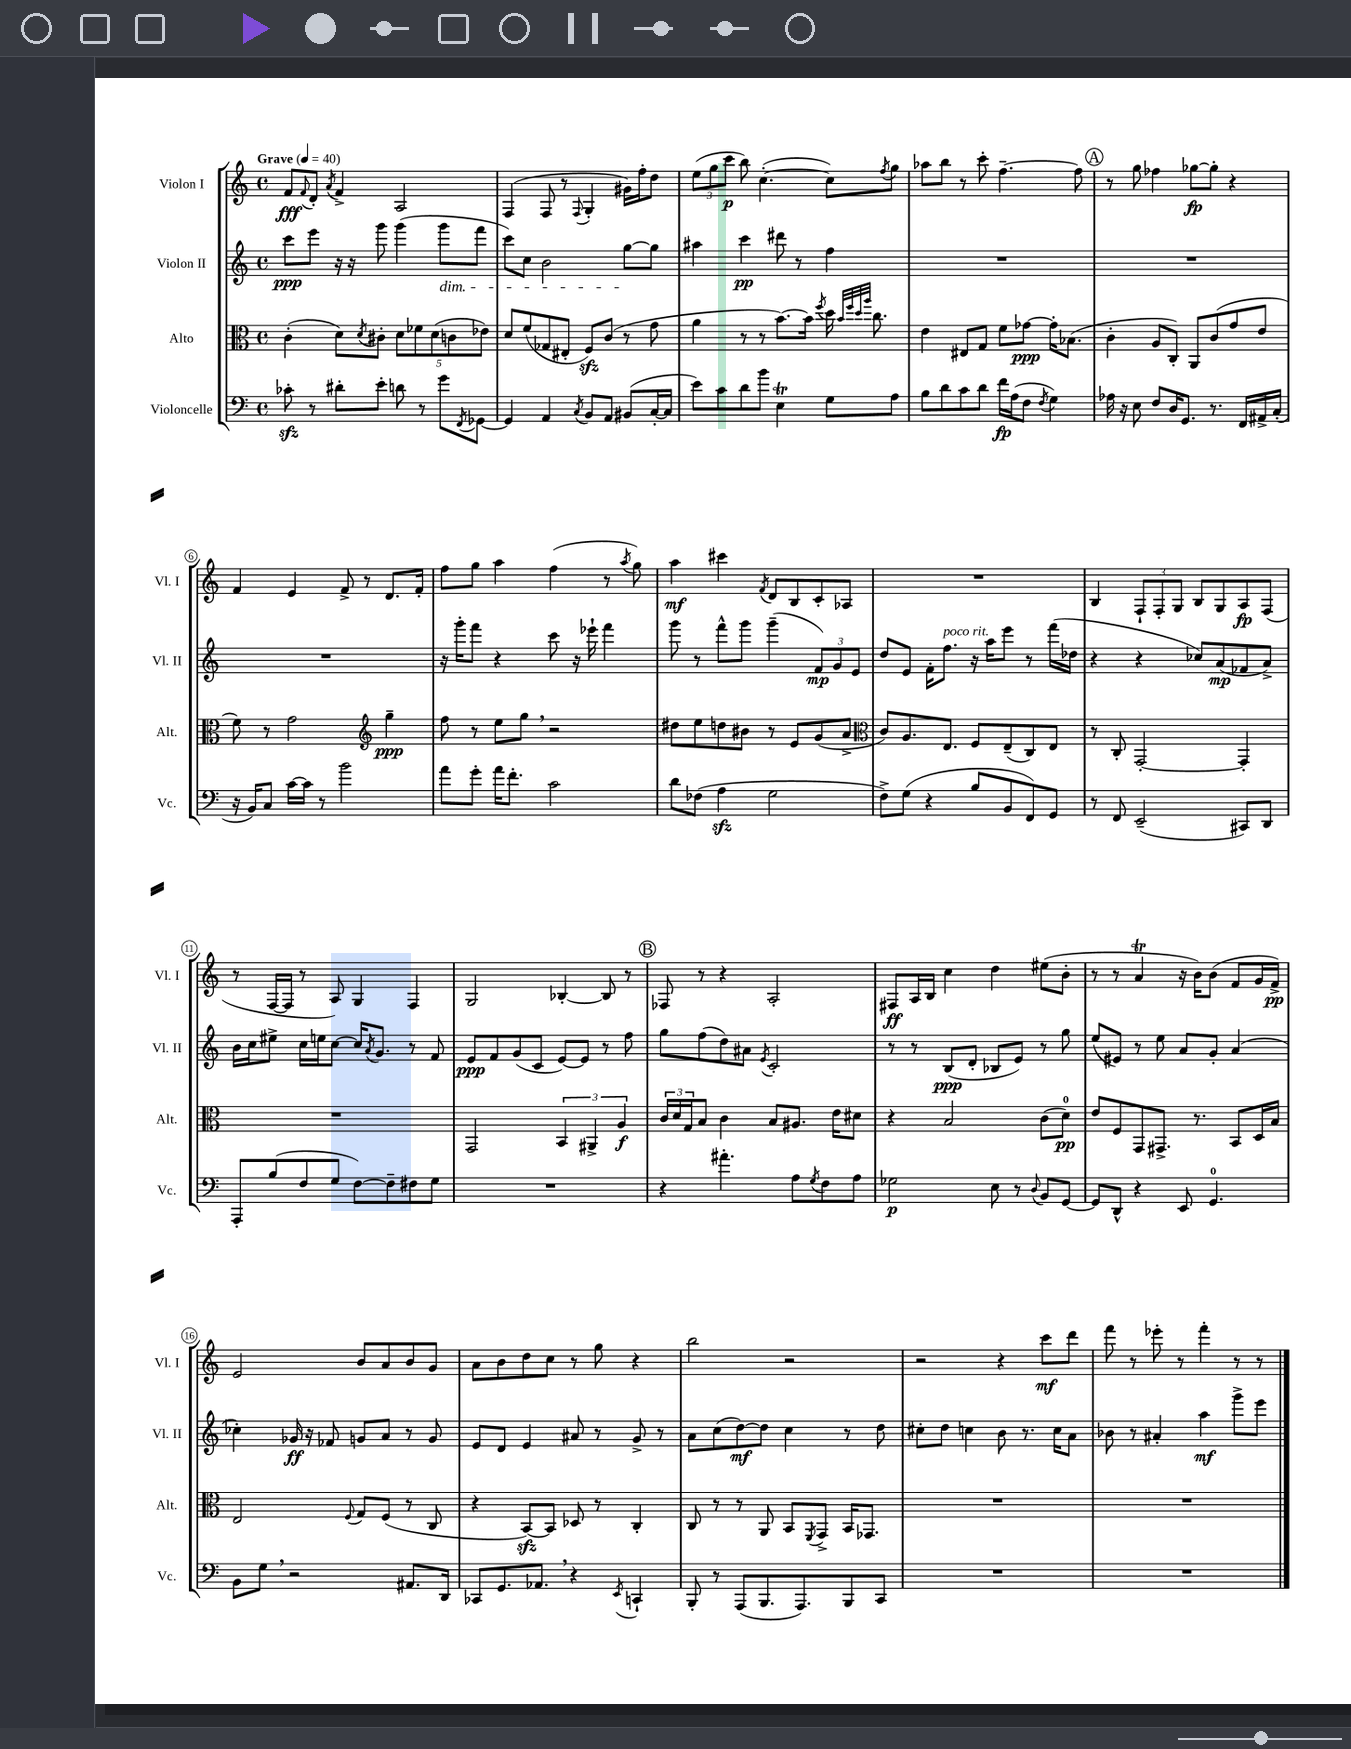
<<
\new StaffGroup <<
\new Staff = "s0" \with { instrumentName = "Violon I" shortInstrumentName = "Vl. I" } {
    \clef treble \key c \major \defaultTimeSignature \time 4/4 \tempo "Grave" 4 = 40
    f'8\fff \appoggiatura { f'8 } d'8-. \acciaccatura { a'8 } f'4-> a2 |
    f4( f8 r8 \appoggiatura { f8 } g4-. gis'16) f''16-. d''8 |
    \tuplet 3/2 { e''8( g''8 c'''8\p } b''8) c''4.~-.( c''8) \acciaccatura { f''8 } g''8 |
    aes''8 b''8 r8 c'''8-. f''4.~-- f''8 |
    \mark \markup { \circle "A" } r8 g''8 fes''4 ges''8~\fp ges''8-. r4 |
    f'4 e'4 f'8-> r8 d'8. f'16-. |
    f''8 g''8 a''4 f''4( r8 \acciaccatura { a''8 } g''8) |
    a''4\mf cis'''4 \acciaccatura { f'8 } d'8 b8 c'8-. aes8 |
    R1 |
    b4 \tuplet 3/2 { f8-! f8-. g8 } b8 g8 a8\fp f8( |
    r8 f16~ f16 r8 a8) g4 f4 |
    g2 bes4~-. bes8 r8 |
    \mark \markup { \circle "B" } fes8 r8 r4 a2-. |
    fis8\ff a16 b16 c''4 d''4 eis''8( b'8-. |
    r8 r8 a'4\trill r16 b'16) b'8( f'8 g'16 f'16->\pp) |
    e'2 b'8 a'8 b'8 g'8 |
    a'8 b'8 d''8 c''8 r8 g''8 r4 |
    b''2 r2 |
    r2 r4 c'''8\mf d'''8 |
    f'''8 r8 ees'''8-. r8 f'''4-. r8 r8 \bar "|." |
}
\new Staff = "s1" \with { instrumentName = "Violon II" shortInstrumentName = "Vl. II" } {
    \clef treble \key c \major \defaultTimeSignature \time 4/4
    c'''8\ppp e'''8 r16 r16 g'''8 g'''4( g'''8\dim f'''8 |
    c'''8) c''8 b'2 g''8~\! g''8 |
    ais''4 c'''4\pp dis'''8 r8 f''4 |
    R1 |
    \mark \markup { \circle "A" } R1 |
    R1 |
    r16 g'''16-. f'''8 r4 c'''8 r16 ees'''16-! f'''4 |
    g'''8 r8 f'''8-^ g'''8 g'''4--( \tuplet 3/2 { f'8\mp) g'8 e'8 } |
    d''8 e'8 f'16-. f''8.^\markup { \italic "poco rit." } r16 a''16 e'''8 r8 f'''16( des''16 |
    r4 r4 ces''8) a'8\mp( fes'8 a'8->) |
    b'16 c''16 eis''8-> c''16 e''16 c''8~ c''16 \acciaccatura { a'8 } g'8. r8 f'8 |
    e'8\ppp f'8 g'8( c'8 e'8~) e'8 r8 f''8 |
    \mark \markup { \circle "B" } g''8 f''8( d''8) ais'8 \acciaccatura { e'8 } c'2-. |
    r8 r8 b8\ppp( d'8-. bes8 e'8) r8 g''8 |
    e''8( eis'8) r8 e''8 a'8 g'8-. a'4( |
    ces''4-.) ges'16\ff r16 fes'8 g'8 a'8 r8 g'8 |
    e'8 d'8 e'4 ais'8 r8 g'8-> r8 |
    a'8 c''8( d''8~\mf) d''8 c''4 r8 d''8 |
    cis''8-. d''8 c''4 b'8 r8. c''16 a'8 |
    bes'8 r8 ais'4-. a''4\mf g'''8-> e'''8 \bar "|." |
}
\new Staff = "s2" \with { instrumentName = "Alto" shortInstrumentName = "Alt." } {
    \clef alto \key c \major \defaultTimeSignature \time 4/4
    c'4-.( d'8) \acciaccatura { d'8 } cis'8-. \tuplet 5/4 { d'8 fes'8 d'8( c'8 ees'8) } |
    d'8 f'8( ges8 eis8-. f8\sfz) c'8( r8 g'8 |
    a'4 r8 r8 b'8.~) b'16 \acciaccatura { f''8 } d''16 \grace { b'32 f''32 d''32 a''32 } c''8. |
    e'4 eis8 g8 f'8 ges'8~\ppp ges'16-. bes8.( |
    \mark \markup { \circle "A" } c'4-. a8 c8-.) a,8 c'8( g'8 e'8 |
    f'8) r8 g'2 \clef treble g''4--\ppp |
    f''8 r8 e''8 g''8 \breathe r2 |
    dis''8 e''8 d''8 bis'8 r8 e'8 g'8( a'8-> |
    \clef alto c'8) a8. e8. f8 e8--( c8) e8 |
    r8 c8-. g,2~-. g,4-. |
    R1 |
    g,2 \tuplet 3/2 { b,4 ais,4-> a4\f } |
    \mark \markup { \circle "B" } \tuplet 3/2 { c'16 d'16 g16 } b8 c'4 b8 ais8. e'16 dis'8 |
    r4 b2 c'8( d'8-0\pp) |
    e'8 f8 g,8 gis,8.-> r8. b,8 d16 b16 |
    e2 \appoggiatura { f8 } g8 f8( r8 c8 |
    r4 b,8~\sfz) b,8 des8 r8 c4-. |
    c8 r8 r8 a,8 b,8 \acciaccatura { f,8 } g,8-> b,16 ges,8. |
    R1 |
    R1 \bar "|." |
}
\new Staff = "s3" \with { instrumentName = "Violoncelle" shortInstrumentName = "Vc." } {
    \clef bass \key c \major \defaultTimeSignature \time 4/4
    ces'8-.\sfz r8 dis'8-. e'8-. d'8 r8 g'8 \acciaccatura { f,8 } ges,8~ |
    ges,4 a,4 \acciaccatura { c8 } b,8 a,8 bis,8( c16~-. c16 |
    e'8) c'8 d'8 b'8 e4\trill g8 a8 |
    b8 d'8 c'8 d'8 f'16\fp a16( f8 \acciaccatura { f8 } g4) |
    \mark \markup { \circle "A" } aes16 r16 e8 f8 d16 g,8. r8. f,16 ais,16-> c16-.( |
    r16 b,16) c8 c'16~ c'16 r8 b'2 |
    a'8 g'8-. a'16 f'8.-. c'2 |
    d'8 fes8( a4\sfz g2 |
    f8->) g8( r4 b8 b,8 f,8) g,8 |
    r8 f,8 e,2--( cis,8) d,8 |
    a,,8-. b8( f8 g8 f8~) f8-- fis8 g8 |
    R1 |
    \mark \markup { \circle "B" } r4 ais'4.-. a8 \acciaccatura { g8 } f8 a8 |
    ges2\p e8 r8 \appoggiatura { d8 } b,8 g,8~ |
    g,8 d,8-^ r4 e,8 g,4.-0 |
    b,8 g8 \breathe r2 ais,8. d,16 |
    ces,8 g,8. aes,8. \breathe r4 \acciaccatura { e,8 } c,4-! |
    b,,8-. r8 a,,8( b,,8. a,,8.) b,,8 c,8 |
    R1 |
    R1 \bar "|." |
}
>>
>>
\layout { \context { \Score \override BarNumber.stencil = #(make-stencil-circler 0.1 0.3 ly:text-interface::print) } }
